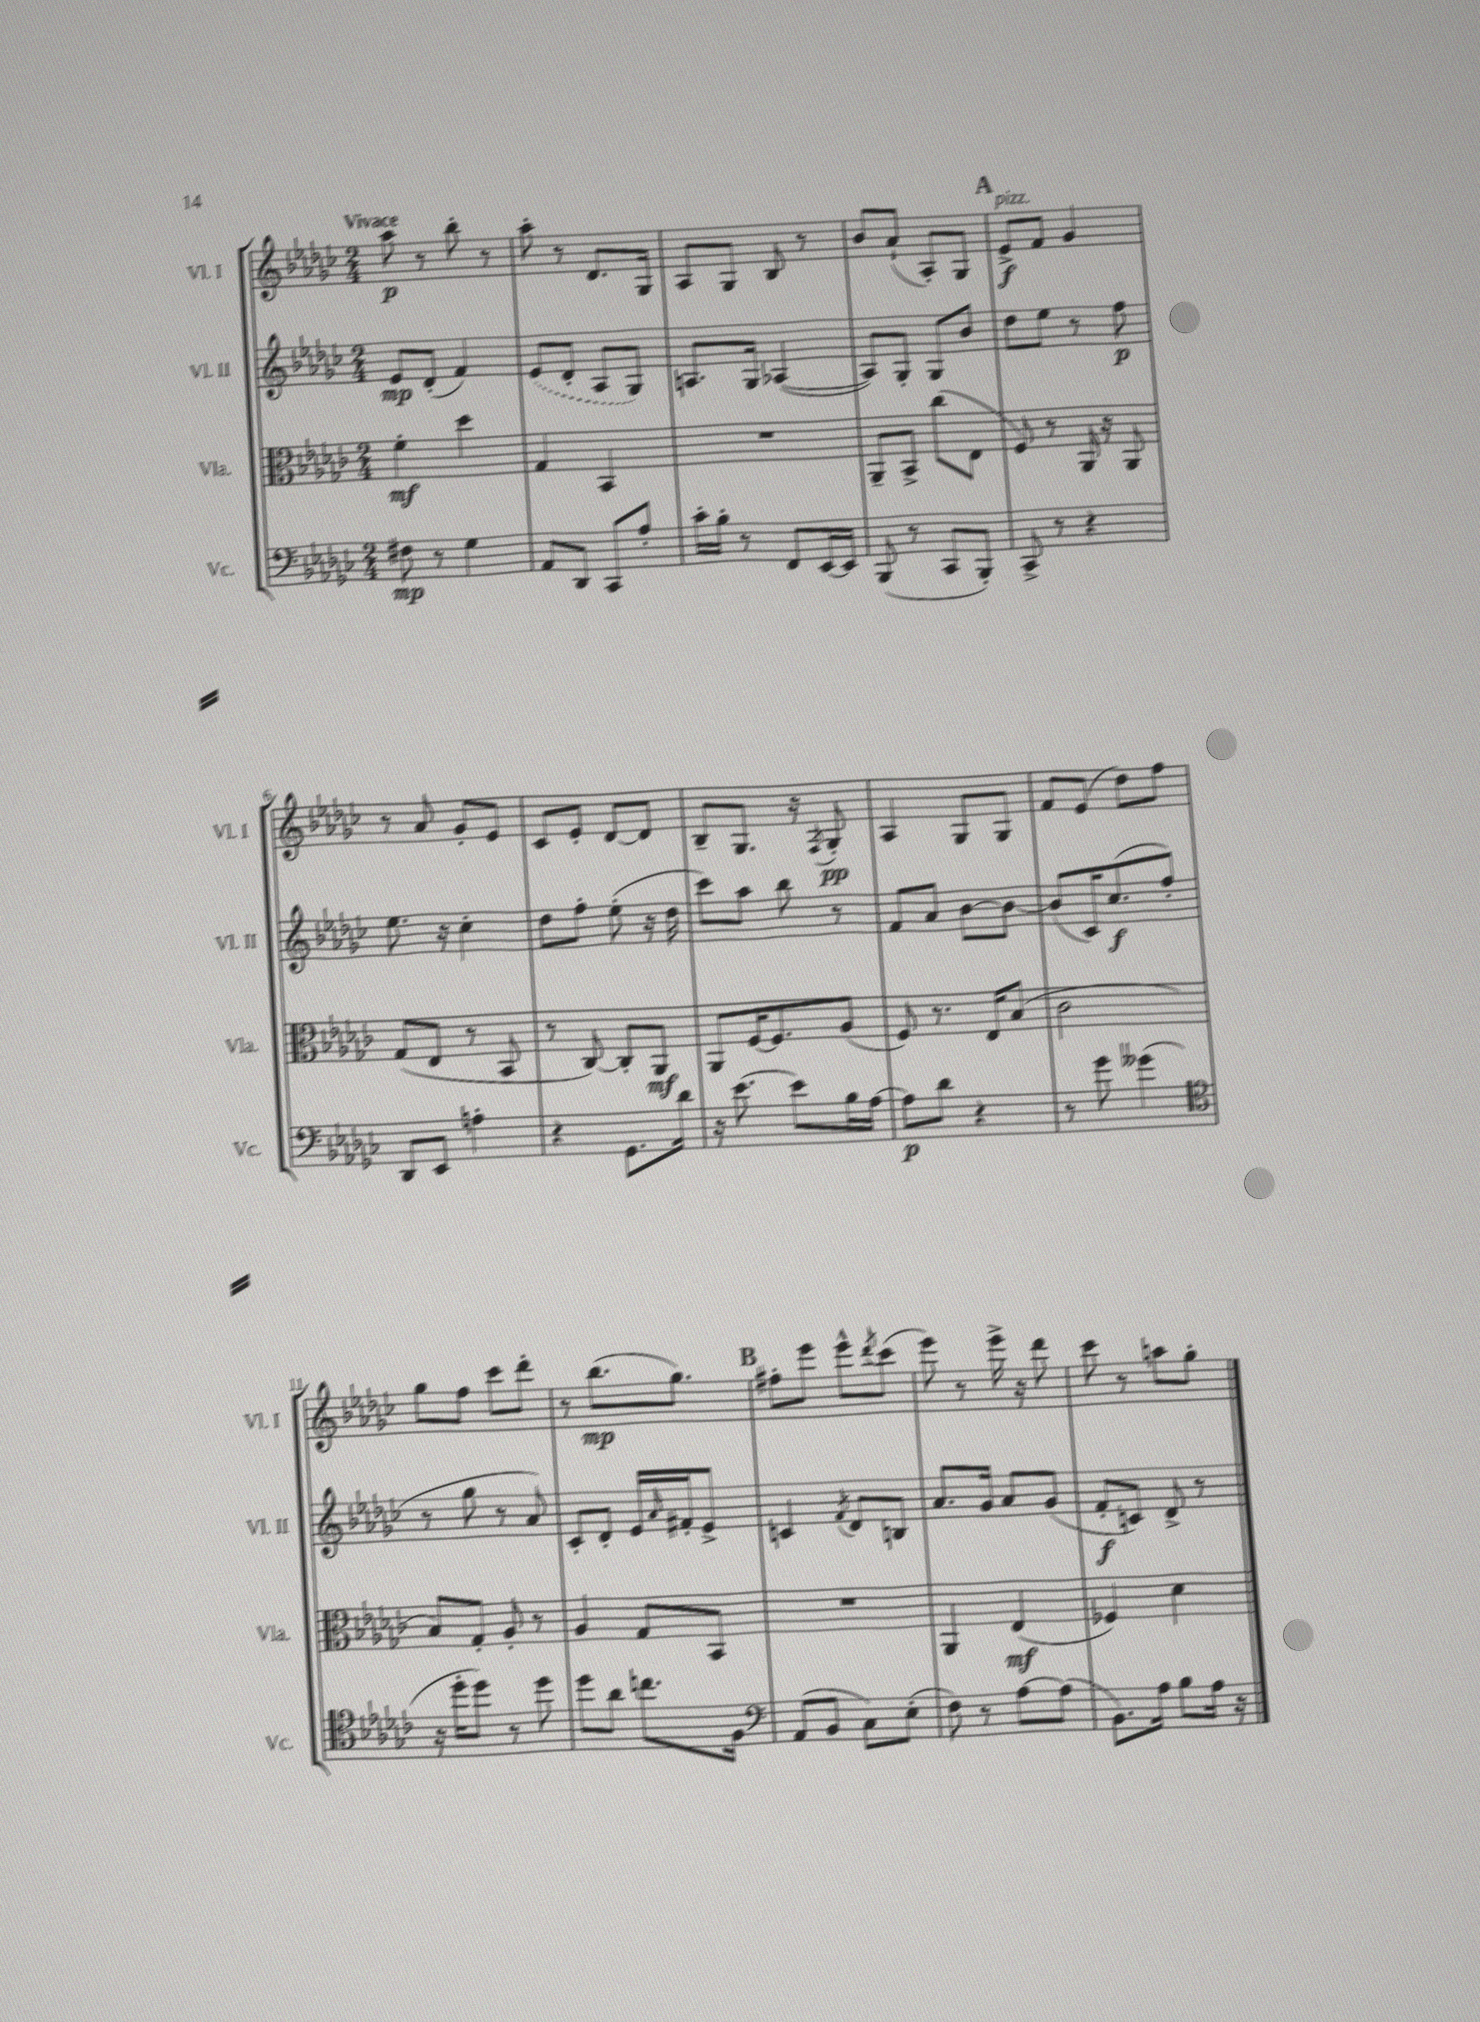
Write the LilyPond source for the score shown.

<<
\new StaffGroup <<
\new Staff = "s0" \with { instrumentName = "Vl. I" shortInstrumentName = "Vl. I" } {
    \clef treble \key ges \major \numericTimeSignature \time 2/4 \tempo "Vivace"
    aes''8\p r8 bes''8-. r8 |
    aes''8-. r8 des'8. ges16 |
    aes8 ges8 bes8 r8 |
    bes'8 aes'8-!( aes8-.) ges8 |
    \mark \markup { \bold "A" } ees'8->\f^\markup { \italic "pizz." } f'8 ges'4 |
    r8 aes'8 ges'8-. ees'8 |
    ces'8 ees'8-. des'8~ des'8 |
    bes8-- ges8. r16 \acciaccatura { f8 } ges8-.\pp |
    aes4 ges8 ges8 |
    f'8 ees'8( des''8) f''8 |
    ges''8 f''8 ces'''8 des'''8-. |
    r8 bes''8.\mp( ges''8.) |
    \mark \markup { \bold "B" } fis''8-. ees'''8 ees'''8-^ \acciaccatura { des'''8 } ces'''8( |
    ees'''8) r8 ees'''16-> r16 des'''8 |
    ces'''8 r8 a''8 ges''8-. \bar "|." |
}
\new Staff = "s1" \with { instrumentName = "Vl. II" shortInstrumentName = "Vl. II" } {
    \clef treble \key ges \major \numericTimeSignature \time 2/4
    ees'8\mp des'8-.( f'4) |
    \once \slurDashed ees'8( des'8-. aes8 ges8) |
    a8. ges16 aes4~( |
    aes8) ges8-. ges8 bes'8 |
    \mark \markup { \bold "A" } des''8 ees''8 r8 f''8\p |
    ees''8. r16 ces''4-. |
    des''8 f''8-. ees''8-.( r16 des''16 |
    ces'''8) aes''8 bes''8 r8 |
    f'8 aes'8 bes'8~ bes'8~ |
    bes'8( ces'16) ces''8.\f( f''8-. |
    r8 ges''8 r8 aes'8) |
    ces'8-. des'8-. ees'16 \grace { aes'16 } fis'16-. ees'8-> |
    \mark \markup { \bold "B" } c'4 \acciaccatura { f'8 } des'8 b8 |
    aes'8. ges'16 aes'8 ges'8( |
    f'8-.\f c'8) des'8-> r8 \bar "|." |
}
\new Staff = "s2" \with { instrumentName = "Vla." shortInstrumentName = "Vla." } {
    \clef alto \key ges \major \numericTimeSignature \time 2/4
    f'4-.\mf des''4 |
    ges4 bes,4 |
    R2 |
    aes,8-- bes,8-> ces''8( ees8 |
    \mark \markup { \bold "A" } f8) r8 aes,16 r16 aes,8 |
    ges8( ees8 r8 bes,8 |
    r8 ces8~) ces8-. aes,8\mf |
    aes,8 f16~ f8. aes8( |
    f8) r8. ees16 bes8( |
    ces'2 |
    bes8) ges8-. aes8-. r8 |
    aes4 ges8 bes,8 |
    \mark \markup { \bold "B" } R2 |
    aes,4 ees4\mf( |
    fes4) des'4 \bar "|." |
}
\new Staff = "s3" \with { instrumentName = "Vc." shortInstrumentName = "Vc." } {
    \clef bass \key ges \major \numericTimeSignature \time 2/4
    fis8\mp r8 ges4 |
    aes,8 des,8 ces,8 aes8-. |
    ces'16-. bes16-. r8 f,8 ees,16~ ees,16 |
    bes,,8( r8 ces,8 bes,,8-.) |
    \mark \markup { \bold "A" } ces,8-> r8 r4 |
    des,8 ees,8 a4-. |
    r4 ges,8. des'16 |
    r16 ees'8.~ ees'8 bes16 aes16~ |
    aes8\p des'8 r4 |
    r8 ges'8 geses'4( |
    \clef tenor r16 des''16-. des''8) r8 des''8 |
    des''8 aes'8 c''8. f16 |
    \mark \markup { \bold "B" } \clef bass aes,8( bes,8 ces8) ees8-.( |
    f8) r8 aes8~ aes8( |
    bes,8.) aes16 bes8 aes16 r16 \bar "|." |
}
>>
>>
